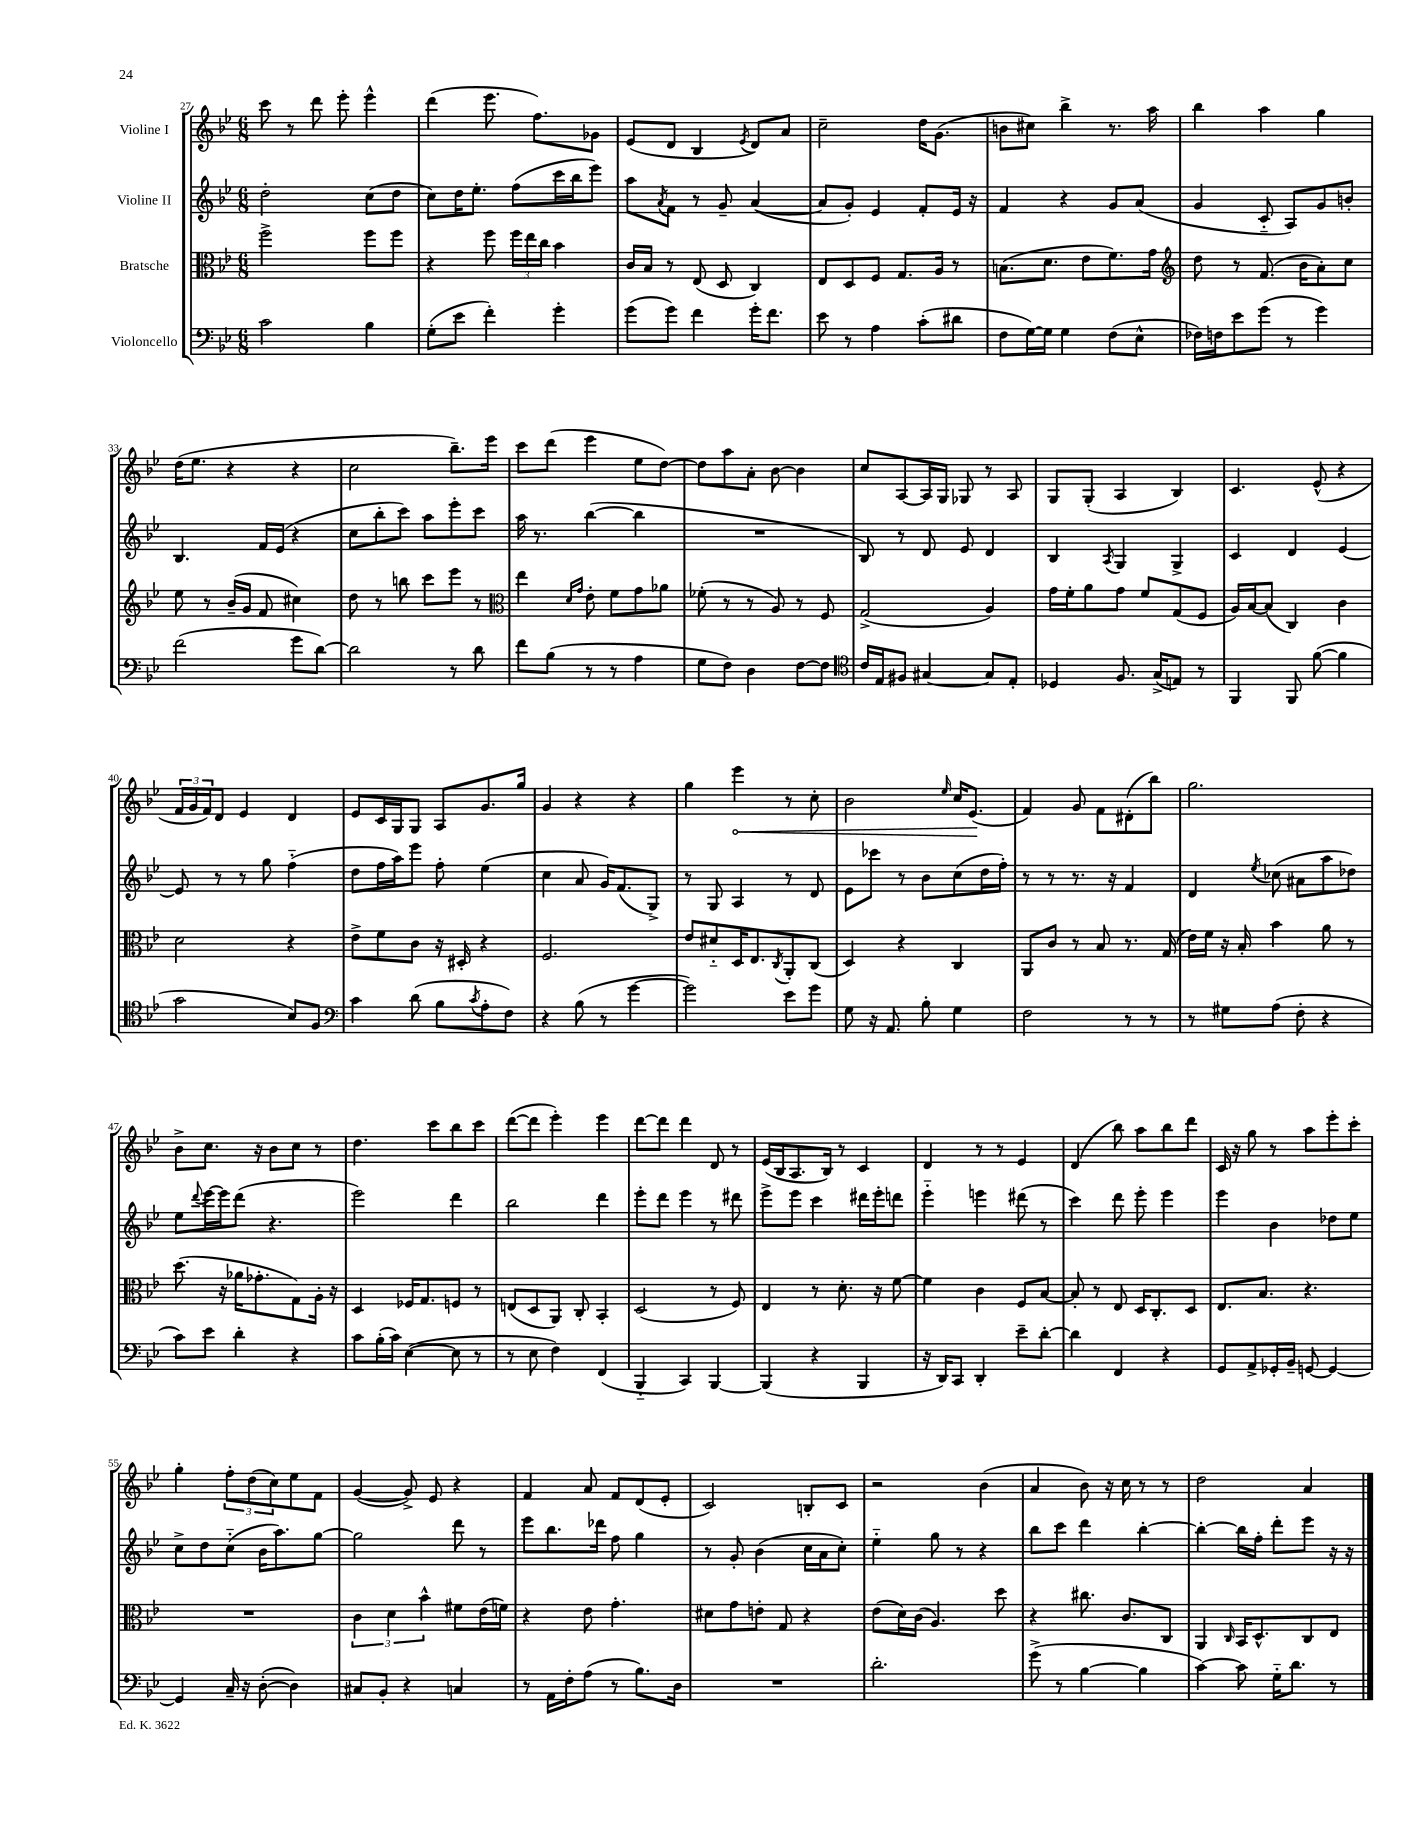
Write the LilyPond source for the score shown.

<<
\new StaffGroup <<
\new Staff = "s0" \with { instrumentName = "Violine I" } {
    \clef treble \key bes \major \numericTimeSignature \time 6/8
    c'''8 r8 d'''8 ees'''8-. ees'''4-^ |
    d'''4( ees'''8. f''8.) ges'8 |
    ees'8( d'8 bes4 \acciaccatura { ees'8 } d'8) a'8 |
    c''2-- d''16 g'8.( |
    b'8 cis''8) bes''4-> r8. a''16 |
    bes''4 a''4 g''4 |
    d''16( ees''8. r4 r4 |
    c''2 bes''8.--) ees'''16 |
    c'''8 d'''8( ees'''4 ees''8 d''8~) |
    d''8 a''8 a'8-. bes'8~ bes'4 |
    c''8 a8~ a16 g16 ges8 r8 a8 |
    g8 g8-.( a4 bes4) |
    c'4. ees'8-^( r4 |
    \tuplet 3/2 { f'16 g'16 f'16) } d'8 ees'4 d'4 |
    ees'8 c'16 g16 g8 a8 g'8. g''16 |
    g'4 r4 r4 |
    g''4 \once \override Hairpin.circled-tip = ##t ees'''4\< r8 c''8-. |
    bes'2 \grace { ees''16 } c''16 ees'8.\!( |
    f'4) g'8 f'8 dis'8-.( bes''8) |
    g''2. |
    bes'8-> c''8. r16 bes'8 c''8 r8 |
    d''4. c'''8 bes''8 c'''8 |
    d'''8~( d'''8 ees'''4-.) ees'''4 |
    d'''8~ d'''8 d'''4 d'8 r8 |
    ees'16( bes16 a8. bes16) r8 c'4 |
    d'4 r8 r8 ees'4 |
    d'4( bes''8) a''8 bes''8 d'''8 |
    c'16 r16 g''8 r8 a''8 ees'''8-. c'''8-. |
    g''4-. \tuplet 3/2 { f''8-. d''8( c''8) } ees''8 f'8 |
    g'4~( g'8->) ees'8 r4 |
    f'4 a'8 f'8 d'8( ees'8-. |
    c'2) b8-. c'8 |
    r2 bes'4( |
    a'4 bes'8) r16 c''16 r8 r8 |
    d''2 a'4 \bar "|." |
}
\new Staff = "s1" \with { instrumentName = "Violine II" } {
    \clef treble \key bes \major \numericTimeSignature \time 6/8
    d''2-. c''8( d''8 |
    c''8) d''16 ees''8.-. f''8( c'''16 bes''16 ees'''8) |
    a''8 \acciaccatura { a'8 } f'8 r8 g'8-- a'4~( |
    a'8 g'8-.) ees'4 f'8-. ees'16 r16 |
    f'4 r4 g'8 a'8( |
    g'4 c'8-_ a8) g'8 b'8-. |
    bes4. f'16 ees'16( r4 |
    c''8 bes''8-. c'''8) a''8 ees'''8-. c'''8 |
    a''16 r8. bes''4~( bes''4 |
    R2. |
    bes8) r8 d'8 ees'8 d'4 |
    bes4 \acciaccatura { a8 } g4 g4-> |
    c'4 d'4 ees'4~ |
    ees'8 r8 r8 g''8 f''4-_( |
    d''8 f''16 a''16) ees'''8 f''8-. ees''4( |
    c''4 a'8 g'16) f'8.( g8->) |
    r8 g8 a4 r8 d'8 |
    ees'8 ces'''8 r8 bes'8 c''8( d''16 f''16-.) |
    r8 r8 r8. r16 f'4 |
    d'4 \acciaccatura { ees''8 } ces''8( ais'8 a''8 des''8) |
    ees''8 \appoggiatura { d'''8 } ees'''16~ ees'''16 d'''8( r4. |
    ees'''2) d'''4 |
    bes''2 d'''4 |
    ees'''8-. d'''8 ees'''4 r8 dis'''8 |
    ees'''8-> ees'''8 c'''4 dis'''16 ees'''16-. d'''8 |
    ees'''4-_ e'''4 dis'''8( r8 |
    c'''4) d'''8 ees'''8-. ees'''4 |
    ees'''4 bes'4 des''8 ees''8 |
    c''8-> d''8 c''8-_( bes'16 a''8.) g''8~ |
    g''2 d'''8 r8 |
    ees'''8 bes''8. des'''16 f''8 g''4 |
    r8 g'8-. bes'4( c''16 a'16 c''8-.) |
    ees''4-_ g''8 r8 r4 |
    bes''8 c'''8 d'''4 bes''4~-. |
    bes''4~-. bes''16 f''16-. d'''8-. ees'''8 r16 r16 \bar "|." |
}
\new Staff = "s2" \with { instrumentName = "Bratsche" } {
    \clef alto \key bes \major \numericTimeSignature \time 6/8
    f''2-> f''8 f''8 |
    r4 f''8 \tuplet 3/2 { f''16 ees''16 c''16 } bes'4 |
    c'16 bes16 r8 ees8( d8 c4) |
    ees8 d8 f8 g8. a16 r8 |
    b8.( d'8. ees'8 f'8.) g'16 |
    \clef treble d''8 r8 f'8.( bes'16 a'8-.) c''8 |
    ees''8 r8 bes'16--( g'16 f'8 cis''4) |
    d''8 r8 b''8 c'''8 ees'''8 r8 |
    \clef alto ees''4 \grace { d'16 g'16 } ees'8-. f'8 g'8 aes'8 |
    fes'8-.( r8 r8 a8) r8 f8 |
    g2->( a4) |
    g'16 f'16-. a'8 g'8 f'8 g8( f8 |
    a16) bes16~ bes8( c4) c'4 |
    d'2 r4 |
    ees'8-> f'8 c'8 r16 dis16-. r4 |
    f2. |
    ees'8 dis'8-_ d16 ees8. \acciaccatura { c8 } a,8-. c8( |
    d4) r4 c4 |
    a,8 c'8 r8 bes8 r8. g16( |
    ees'16) f'16 r16 bes16-. bes'4 a'8 r8 |
    d''8.( r16 aes'16 ges'8.-. g8) a16-. r16 |
    d4 fes16 g8. f8 r8 |
    e8( d8 a,8) c8-. bes,4-. |
    d2( r8 f8) |
    ees4 r8 d'8.-. r16 f'8~ |
    f'4 c'4 f8 bes8~ |
    bes8-. r8 ees8 d16 c8.-. d8 |
    ees8. bes8. r4. |
    R2. |
    \tuplet 3/2 { c'4 d'4 bes'4-^ } fis'8 ees'16( f'16) |
    r4 ees'8 g'4.-. |
    dis'8 g'8 e'8-. g8 r4 |
    ees'8( d'16) c'16( a4.) d''8 |
    r4 cis''8. c'8. c8 |
    a,4 \grace { c16 } bes,16 d8.-^ c8 ees8 \bar "|." |
}
\new Staff = "s3" \with { instrumentName = "Violoncello" } {
    \clef bass \key bes \major \numericTimeSignature \time 6/8
    c'2 bes4 |
    g8-.( ees'8 f'4-.) g'4-. |
    g'8( g'8) f'4 g'16-. f'8. |
    ees'8 r8 a4 c'8-.( dis'8 |
    f8 g16~) g16 g4 f8( ees8-^ |
    fes16) f16 ees'8 g'8( r8 g'4) |
    f'2( g'8 d'8~) |
    d'2 r8 d'8 |
    f'8 bes8( r8 r8 a4 |
    g8 f8) d4 f8~ f8 |
    \clef tenor c'16 ees16 fis8 gis4~ gis8 ees8-. |
    des4 f8. g16->( e8) r8 |
    f,4 f,8 f'8~( f'4 |
    g'2 bes8) f8 |
    \clef bass c'4 d'8( bes8 \acciaccatura { c'8 } a8-. f8) |
    r4 bes8( r8 g'4~ |
    g'2) ees'8 g'8 |
    g8 r16 a,8. bes8-. g4 |
    f2 r8 r8 |
    r8 gis8 a8( f8-. r4 |
    c'8) ees'8 d'4-. r4 |
    c'8 bes16-.( c'16) ees4~( ees8 r8 |
    r8 ees8 f4) f,4( |
    bes,,4-_ c,4) bes,,4~ |
    bes,,4( r4 bes,,4 |
    r16 d,16) c,8 d,4-. ees'8-- d'8~-. |
    d'4 f,4 r4 |
    g,8 a,8-> ges,16-. bes,16-- g,8~ g,4~ |
    g,4 c16-- r16 d8~-.( d4) |
    cis8 bes,8-. r4 c4 |
    r8 a,16 f16-. a8( r8 bes8.) d16 |
    R2. |
    d'2.-. |
    g'8->( r8 bes4~ bes4 |
    c'4~) c'8 g16-_ d'8. r8 \bar "|." |
}
>>
>>
\layout { \context { \Score currentBarNumber = #27 } }
